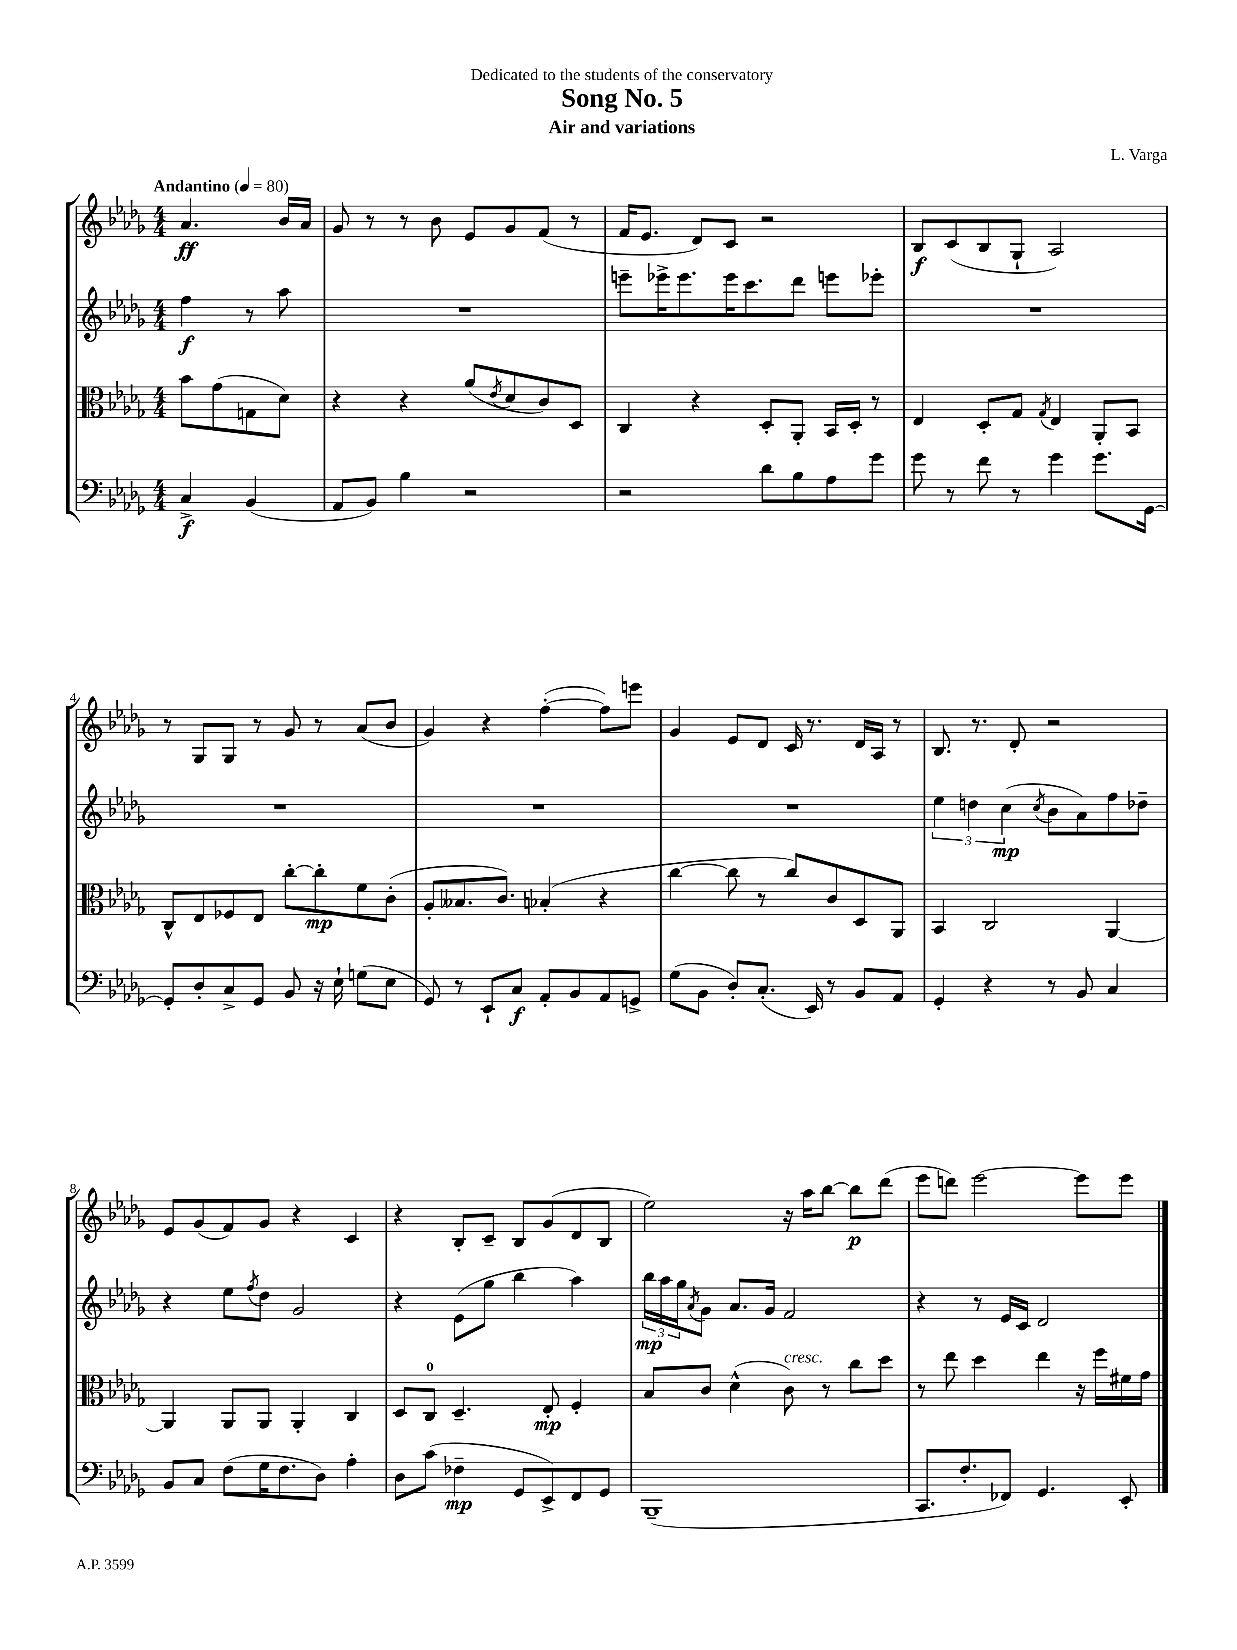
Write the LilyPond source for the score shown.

\header { title = "Song No. 5" composer = "L. Varga" subtitle = "Air and variations" dedication = "Dedicated to the students of the conservatory" }
<<
\new StaffGroup <<
\new Staff = "s0" {
    \clef treble \key des \major \numericTimeSignature \time 4/4 \partial 2 \tempo "Andantino" 4 = 80
    aes'4.\ff bes'16 aes'16 |
    ges'8 r8 r8 bes'8 ees'8 ges'8 f'8( r8 |
    f'16 ees'8. des'8) c'8 r2 |
    bes8\f c'8( bes8 ges8-! aes2) |
    r8 ges8 ges8 r8 ges'8 r8 aes'8( bes'8 |
    ges'4) r4 f''4~-.( f''8) e'''8 |
    ges'4 ees'8 des'8 c'16 r8. des'16 aes16 r8 |
    bes8. r8. des'8-. r2 |
    ees'8 ges'8( f'8) ges'8 r4 c'4 |
    r4 bes8-. c'8-- bes8 ges'8( des'8 bes8 |
    ees''2) r16 aes''16 bes''8~ bes''8\p des'''8( |
    ees'''8 d'''8) ees'''2~ ees'''8 ees'''8 \bar "|." |
}
\new Staff = "s1" {
    \clef treble \key des \major \numericTimeSignature \time 4/4 \partial 2
    f''4\f r8 aes''8 |
    R1 |
    e'''8-- ees'''16-> ees'''8. ees'''16 c'''8. des'''8 e'''8 ees'''8-. |
    R1 |
    R1 |
    R1 |
    R1 |
    \tuplet 3/2 { ees''4 d''4 c''4\mp( } \acciaccatura { c''8 } bes'8 aes'8) f''8 des''8-- |
    r4 ees''8 \acciaccatura { f''8 } des''8 ges'2 |
    r4 ees'8( ges''8 bes''4 aes''4) |
    \tuplet 3/2 { bes''16\mp aes''16 ges''16 } \acciaccatura { aes'8 } ges'8 aes'8. ges'16 f'2 |
    r4 r8 ees'16 c'16 des'2 \bar "|." |
}
\new Staff = "s2" {
    \clef alto \key des \major \numericTimeSignature \time 4/4 \partial 2
    bes'8 ges'8( g8 des'8) |
    r4 r4 aes'8( \acciaccatura { ees'8 } des'8 c'8) des8 |
    c4 r4 des8-. aes,8-. bes,16 des16-. r8 |
    ees4 des8-. ges8 \acciaccatura { ges8 } ees4 aes,8-. bes,8 |
    c8-^ ees8 fes8 ees8 c''8~-. c''8-.\mp f'8 c'8-.( |
    aes8-. beses8. c'8.) bes4-.( r4 |
    c''4~ c''8 r8 c''8) c'8 des8 aes,8 |
    bes,4 c2 aes,4~ |
    aes,4 aes,8 aes,8 aes,4-. c4 |
    des8 c8-0 des4.-- ees8-.\mp f4-. |
    bes8 c'8 des'4-^( c'8^\markup { \italic "cresc." }) r8 c''8 des''8 |
    r8 ees''8 des''4 ees''4 r16 f''16 fis'16 ges'16 \bar "|." |
}
\new Staff = "s3" {
    \clef bass \key des \major \numericTimeSignature \time 4/4 \partial 2
    c4->\f bes,4( |
    aes,8 bes,8) bes4 r2 |
    r2 des'8 bes8 aes8 ges'8 |
    ges'8 r8 f'8 r8 ges'4 ges'8. ges,16~ |
    ges,8-. des8-. c8-> ges,8 bes,8 r16 ees16-! g8( ees8 |
    ges,8) r8 ees,8-! c8\f aes,8-. bes,8 aes,8 g,8-> |
    ges8( bes,8 des8-.) c8.-.( ees,16) r8 bes,8 aes,8 |
    ges,4-. r4 r8 bes,8 c4 |
    bes,8 c8 f8( ges16 f8. des8) aes4-. |
    des8 c'8( fes4--\mp ges,8 ees,8->) f,8 ges,8 |
    bes,,1--( |
    c,8. f8.-. fes,8) ges,4. ees,8-. \bar "|." |
}
>>
>>
